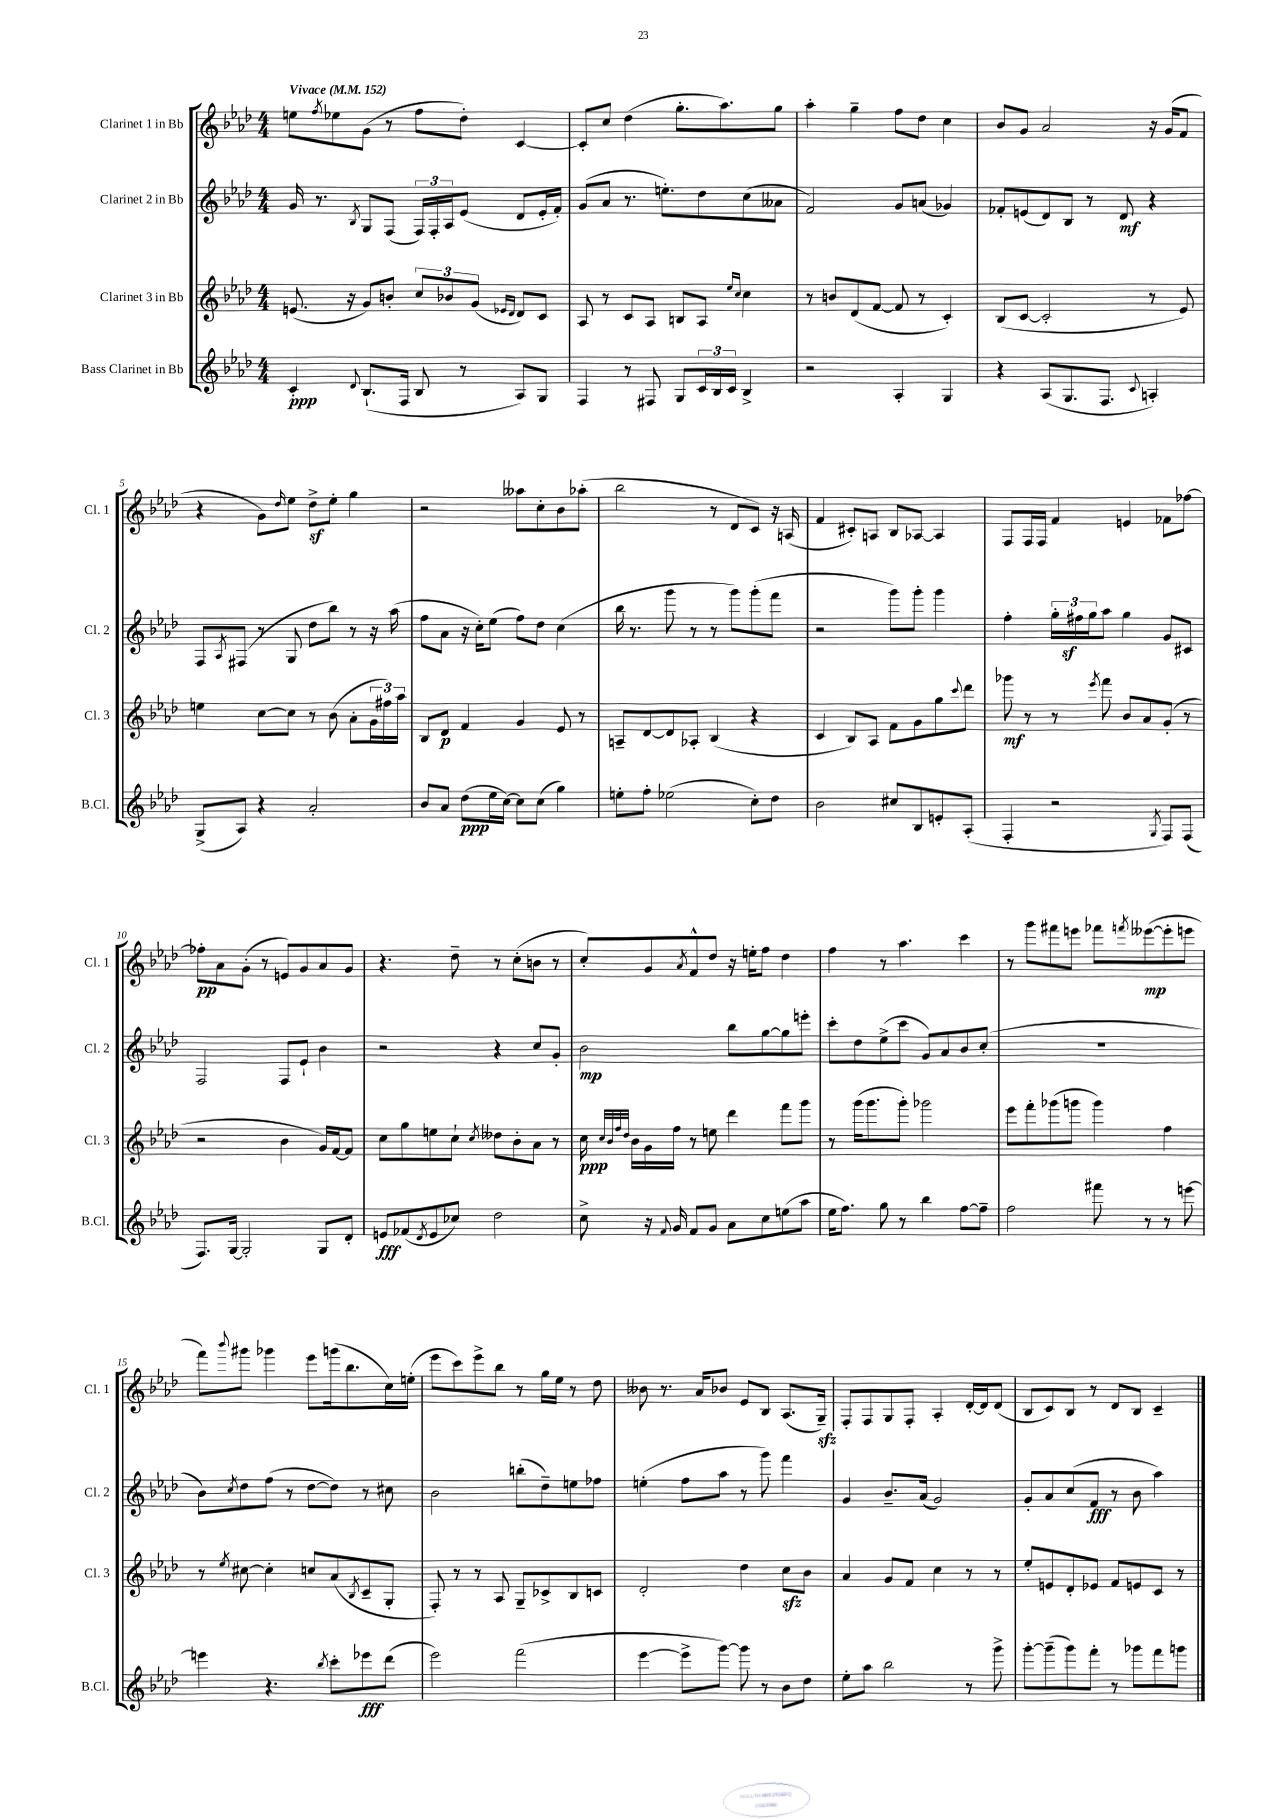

**kern	**kern	**kern	**kern
*staff4	*staff3	*staff2	*staff1
*clefG2	*clefG2	*clefG2	*clefG2
*k[b-e-a-d-]	*k[b-e-a-d-]	*k[b-e-a-d-]	*k[b-e-a-d-]
*M4/4	*M4/4	*M4/4	*M4/4
*MM152	*MM152	*MM152	*MM152
4c'	(8.e	16g	8ee
.	.	8.r	.
.	.	.	8qff
.	.	.	8ee-
.	16r	.	.
8qqd-	.	8qB-	.
(8.B-`	8g)	8G	(8g
.	8b'	(8F	8r
16F	.	.	.
8B-	12cc	24F)	8ff
.	.	24F'	.
.	12b-	24A-	.
8r	.	(8e-	8dd-')
.	(12g	.	.
.	16qqe-	.	.
.	16qqd-	.	.
8A-)	8d-)	8d-	[4c
8G	8c	16e-'	.
.	.	16f')	.
=	=	=	=
4F	8A-	(8g	8c']
.	8r	8a-	8cc
8r	8c	8.r	(4dd-
8F#	8A-	.	.
.	.	8.ee')	.
8G	8B	.	8.gg'
24c	8A-	8dd-	.
24B-	.	.	.
.	.	.	8.aa-)
24c	.	.	.
.	16qqee-	.	.
.	16qqcc	.	.
4B-^	4cc	(8cc	.
.	.	8a--	8gg
=	=	=	=
2r	8r	2f)	4aa-'
.	8b	.	.
.	(8d-	.	4gg~
.	[8f	.	.
4A-'	8f]	8g	8ff
.	8r	(8a	8dd-
4G	4c')	4g-)	4cc
=	=	=	=
4r	(8B-	8f-'	8b-
.	[8c	(8e	8g
(8A-	2c']	8d-)	2a-
8.G	.	8B-	.
.	.	8r	.
8.F	.	.	.
.	.	8d-	.
8qqc	.	.	.
4A')	8r	4r	16r
.	.	.	(16g
.	8e-)	.	8f
=	=	=	=
(8G^	4ee	8F	4r
.	.	8qA-	.
8A-)	.	(8F#	.
4r	[8cc	8r	8g)
.	.	.	16qqdd-
.	8cc]	8G	8ee-
2a-'	8r	8dd-	8dd-^
.	(8b-	8bb-)	8ee-'
.	8a-'	8r	4gg
.	24g	16r	.
.	24ff#)	.	.
.	.	(16aa-	.
.	24aa-	.	.
=	=	=	=
8b-	8B-	8ff	2r
8a-	8d-	8a-	.
(8dd-	4f	16r	.
.	.	16cc')	.
16ee-	.	(8ee-	.
[16cc)	.	.	.
8cc]	4g	8ff)	8aa--
(8cc	.	8dd-	8cc'
4gg)	8e-	(4cc	8b-
.	8r	.	(8aa-'
=	=	=	=
8ee'	8A~	16bb-	2bb-
.	.	8.r	.
8ff'	[8d-	.	.
(2ee-	8d-]	8ggg	.
.	8A-'	8r	.
.	(4B-	8r	8r
.	.	8ggg)	8d-
8cc')	4r	(8ggg'	8c)
8dd-	.	8fff	16r
.	.	.	(16A
=	=	=	=
2b-	4c	2r	4f
.	8B-)	.	8c#')
.	8A-	.	8A
8cc#	8f	8ggg)	8B-
8B-	8g	8ggg'	[8A-
8e'	8gg	4ggg	4A-]
.	8qqccc	.	.
(8A-'	8ddd-	.	.
=	=	=	=
4F'	8ggg-	4ff'	8F
.	8r	.	16F
.	.	.	16F
2r	8r	24gg'	4f
.	.	24ff#	.
.	.	24gg	.
.	8qeee-	.	.
.	8fff	8aa-	.
.	8b-	4gg	4e
.	8a-	.	.
8qG	.	.	.
8F)	(8g'	8g	8f-
(8F	8r	8c#	[8ff-
=	=	=	=
8.F)	2r	2F	8ff-']
.	.	.	8a-
[16G	.	.	.
2G']	.	.	(8g'
.	.	.	8r
.	4b-	8F	8e)
.	.	8e-`	8g
8G	16g)	4b-	8a-
.	[16f	.	.
8d-'	8f]	.	8g
=	=	=	=
8e	8cc	2r	4.r
(8f-	8gg	.	.
8qd-	.	.	.
8e	8ee	.	.
8cc-)	8cc`	.	8dd-~
.	8qcc	.	.
2dd-	8dd--	4r	8r
.	8b-'	.	(8cc'
.	8a-	8cc	8b
.	8r	8g'	8r
=	=	=	=
8cc^	16cc	2b-	8cc')
.	32qqcc	.	.
.	32qqb-	.	.
.	32qqff	.	.
.	32qqdd-	.	.
.	16b-	.	.
16r	16g	.	8g
8qqf	.	.	.
16g	16ff	.	.
.	.	.	8qa-
8f	8r	.	8f^^
8g	8ee	.	8dd-
8a-	4ddd-	8bb-	16r
.	.	.	16ee'
8cc	.	[8gg	8ff
(8ee	8fff	8gg]	4dd-
8aa-	8ggg	8eee'	.
=	=	=	=
16ee-	8r	8ccc'	4ff
8.ff)	.	.	.
.	(16ggg	8dd-	.
.	8.ggg	.	.
8gg	.	(8ee-^	8r
8r	8ggg')	8ccc	4.aa-
4bb-	2ggg-	8g)	.
.	.	8a-	.
[8ff	.	8b-	4ccc
8ff~]	.	(8cc'	.
=	=	=	=
2ff	8eee-	1r	8r
.	8fff'	.	8ggg
.	(8ggg-	.	8fff#
.	8ggg	.	8eee
8fff#	4ggg)	.	8fff-
.	.	.	8qfff
8r	.	.	([8eee--
8r	4ff	.	8eee--']
[8eee	.	.	8eee
=	=	=	=
4eee]	8r	8b-)	8fff)
.	8qee-	8qcc	8qqbbb-
.	[8cc#	8dd-	8ggg#
4.r	4cc#']	(8ff	4ggg-
.	.	8r	.
.	8cc	[8dd-	8eee-
8qbb-	.	.	.
8ccc'	(8a-	8dd-])	(16ggg
.	.	.	8.bb-
.	8qB-	.	.
8eee-	8c~	8r	.
(8ddd-	8G'	8cc#	16cc)
.	.	.	(16ee'
=	=	=	=
2eee-)	8F')	2b-	8eee-
.	8r	.	8ccc)
.	8r	.	8eee-^
.	8A-	.	8bb-
(2fff	8G~	(8bb'	8r
.	8c-^	8dd-~)	16gg
.	.	.	16ee-
.	8B-	8ee	8r
.	8c	8ff-	8dd-
=	=	=	=
[4eee-	2d-'	(4ee'	8b--
.	.	.	8.r
8eee-^]	.	8ff	.
.	.	.	16a-
[8ggg)	.	8aa-	8b-
8ggg]	4dd-	8r	8e-
8r	.	8ggg)	8B-
8b-	8cc	4fff	(8.A-
8dd-	8b-	.	.
.	.	.	16G~)
=	=	=	=
8ee-'	4a-	4g	8F'
8aa-	.	.	8F
2bb-	8g	8.b-~	8G
.	8f	.	8F'
.	.	(16a-	.
.	4cc	2g)	4A-'
8r	8r	.	[16d-'
.	.	.	16d-]
8ggg^	8r	.	(8d-
=	=	=	=
[8ggg'	8ee-'	8g'	8B-
(8ggg~]	8e	8a-	8c)
8ggg)	8d-'	(8cc	8B-
8fff'	8e-	8f	8r
8r	8f	8r	8d-
8ggg-	8e	8b-	8B-
8fff	8c	4aa-)	4c~
8ggg	8r	.	.
==	==	==	==
*-	*-	*-	*-
